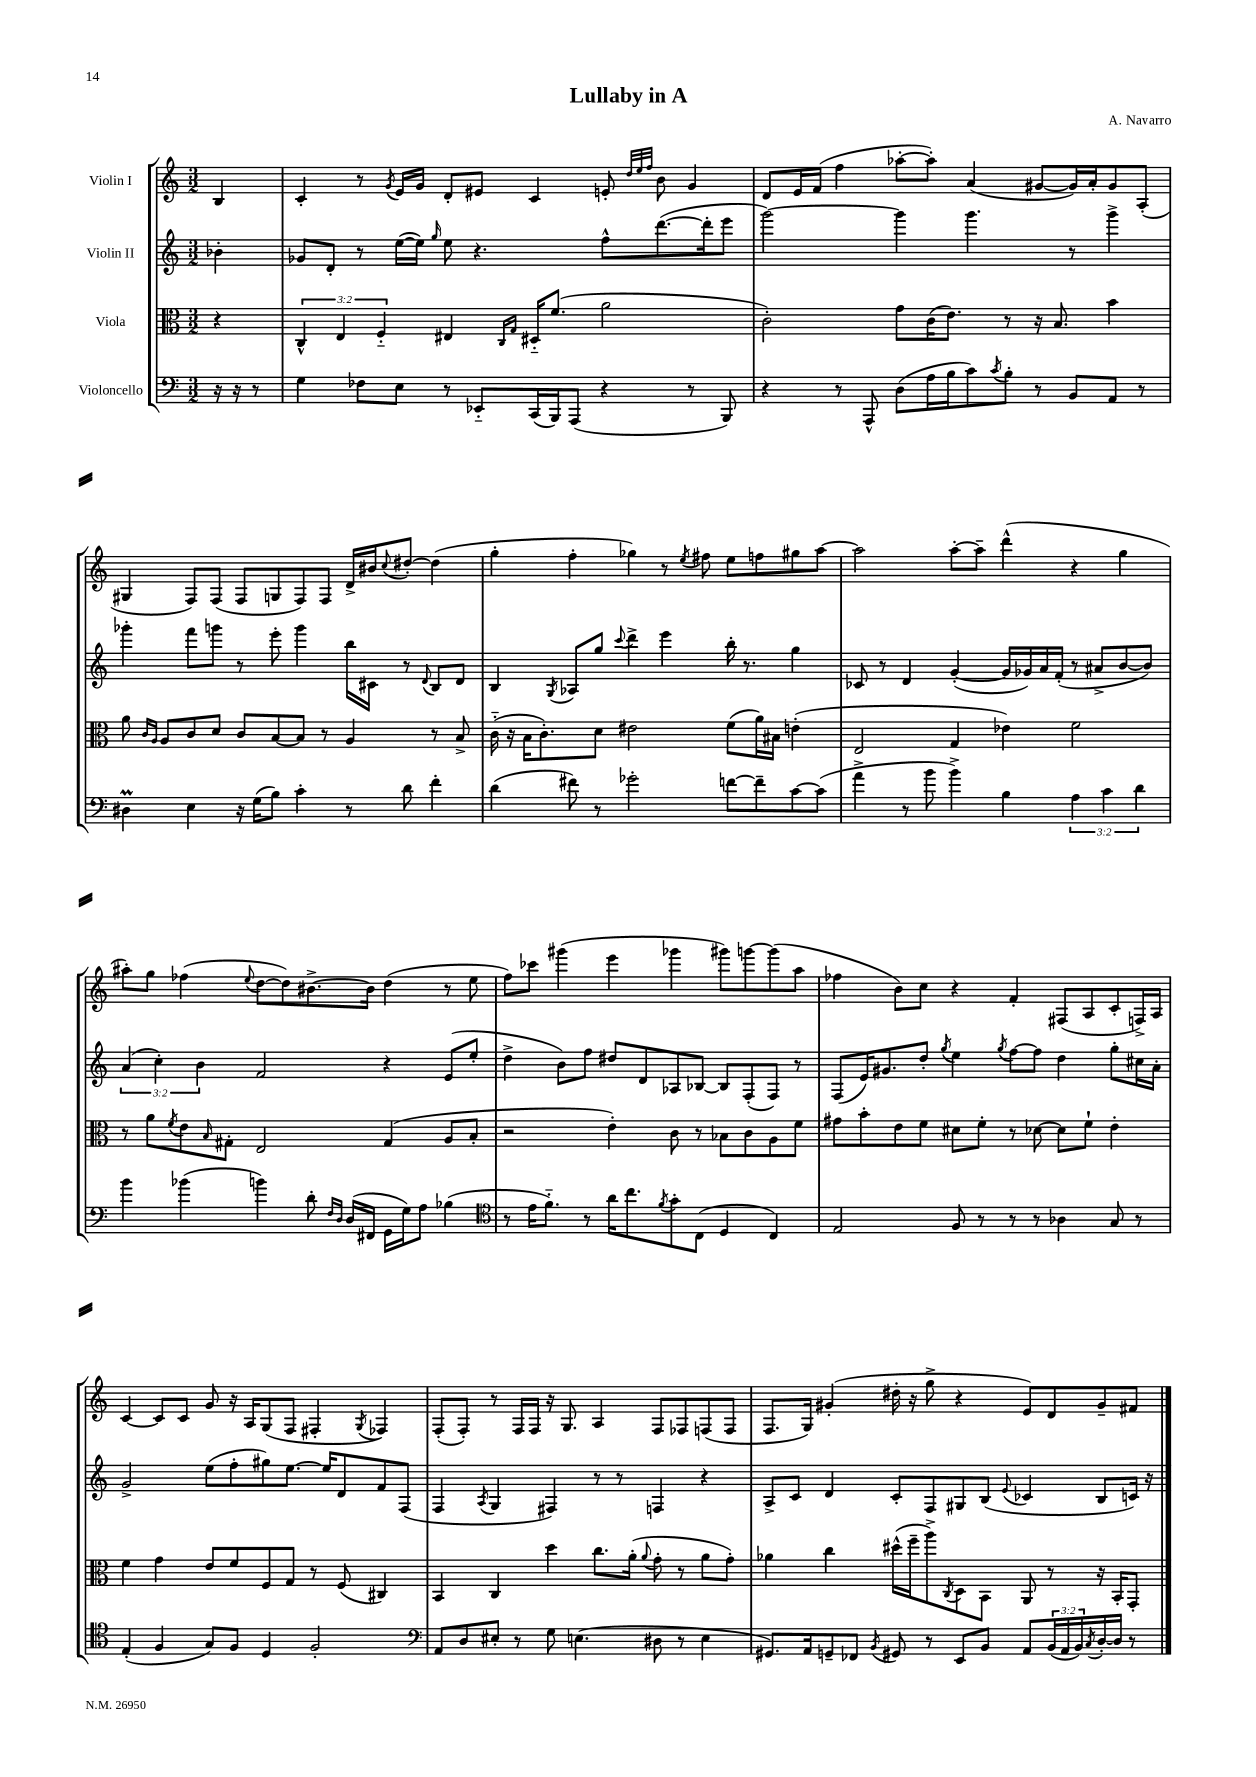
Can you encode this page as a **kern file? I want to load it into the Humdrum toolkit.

**kern	**kern	**kern	**kern
*part4	*part3	*part2	*part1
*staff4	*staff3	*staff2	*staff1
*I"Violoncello	*I"Viola	*I"Violin II	*I"Violin I
*clefF4	*clefC3	*clefG2	*clefG2
*k[]	*k[]	*k[]	*k[]
*M3/2	*M3/2	*M3/2	*M3/2
=	=	=	=
16r	4r	4b-X'\	4B/
16r	.	.	.
8r	.	.	.
=1	=1	=1	=1
4G\	6C^^/	8g-X/L	4c'/
.	.	8d'/J	.
.	6E/	.	.
8F-X\L	.	8r	8r
.	6F/	.	.
.	.	.	8qg/
8E\J	.	([16ee\LL	16e/LL
.	.	16ee\JJ])	16g/JJ
.	.	16qqgg/	.
8r	4E#X/	8ee\	8d'/L
8EE-X/L	.	4.r	8e#X/J
.	16qqC/LL	.	.
.	16qqG/JJ	.	.
(16CC/L	16D#X/KL	.	4c/
16BBB/J)	(8.f/J	.	.
(8AAA/J	.	.	.
4r	2a\	8ff^^\L	8en'/
.	.	.	32qqdd/LLL
.	.	.	32qqee/
.	.	.	32qqff/JJJ
.	.	([8.ddd\	8b\
8r	.	.	4g/
.	.	16ddd'\k]	.
8BBB/)	.	8eee\J	.
=2	=2	=2	=2
4r	2c'\)	[2ggg\)	8d/L
.	.	.	16e/L
.	.	.	(16f/JJ
8r	.	.	4ff\
8AAA^^/	.	.	.
(8D\L	8g\L	4ggg\]	[8aa-X'\L
16A\L	(16c\K	.	8aa-'\J])
16B\J	8.e\J)	.	.
8c\)	.	4.ggg\	(4a/
8qc/	.	.	.
8B'\J	8r	.	.
8r	16r	.	[8g#X/L
.	8.B/	.	.
8BB/L	.	8r	16g#/L])
.	.	.	16a'/J
8AA/J	4b\	4ggg^\	8g#/
8r	.	.	(8A'/J
!!LO:LB:g=z
=3	=3	=3	=3
4D#Xm\	8a\	4ggg-X'\	4G#X/
.	16qqc/LL	.	.
.	16qqA/JJ	.	.
.	8A/L	.	.
4E\	8c/	8fff\L	8F/L)
.	8d/J	8gggn\J	(8F/J
16r	8c/L	8r	8F/L
(16G\KL	.	.	.
8B\J)	[8B/	8eee'\	8Gn/
4c'\	8B/J]	4ggg\	8F/)
.	8r	.	8F/J
8r	4A/	16bb\LL	16d^/LL
.	.	16c#X\JJ	16b#X/J
.	.	.	8qqcc/
8d\	.	8r	[8dd#X'/J
.	.	8qqd/	.
4f'\	8r	8B/L	(4dd#\]
.	8B^/	8d/J	.
=4	=4	=4	=4
(4d\	(16c\	4B/	4gg'\
.	16r	.	.
.	16B\KL	.	.
.	8.c'\)	.	.
.	.	8qG/	.
8f#X\)	.	8A-X/L	4ff'\
8r	8d\J	8gg/J	.
.	.	8qqccc/	.
2g-X'\	2e#X\	4ddd^\	4gg-X\)
.	.	4eee\	8r
.	.	.	8qee/
.	.	.	8ff#X\
[8fn\L	(8f\L	16bb'\	8ee\L
.	.	8.r	.
8f~\]	16a\L)	.	8ffn\
.	16B#X\JJ	.	.
[8c\	(4en'\	4gg\	8gg#X\
(8c\J]	.	.	[8aa\J
=5	=5	=5	=5
4a^\	2E/	8c-X/	2aa\]
.	.	8r	.
8r	.	4d/	.
8b\	.	.	.
4b^\)	4G/	([4g'/	[8aa'\L
.	.	.	8aa~\J]
4B\	4e-X\)	16g/LL]	(4ddd^^\
.	.	16g-X/)	.
.	.	16a/	.
.	.	(16f'/JJ	.
6A\	2f\	8r	4r
.	.	8a#X^/L	.
6c\	.	.	.
.	.	[8b/	4gg\
6d\	.	.	.
.	.	8b/J])	.
!!LO:LB:g=z
=6	=6	=6	=6
4b\	8r	(6a/	8aa#X'\L)
.	8a\L	.	8gg\J
.	.	6cc'\)	.
.	8qf/	.	.
(4b-X\	8e\	.	(4ff-X\
.	.	6b\	.
.	16qqB/	.	.
.	8G#X'\J	.	.
.	.	.	8qqee/
4bn\)	2E/	2f/	[8dd\L
.	.	.	8dd\])
8d'\	.	.	[8.b#X^\
16qqF/LL	.	.	.
16qqD/JJ	.	.	.
(16D/LL	.	.	.
16FF#X/JJ	.	.	16b#\Jk]
16GG\LL	(4G#/	4r	(4dd\
16G\J)	.	.	.
8A\J	.	.	.
(4B-X\	8A/L	(8e/L	8r
.	8B'/J	8ee'/J	8ee\
=7	=7	=7	=7
*clefC4	*	*	*
8r	2r	4dd^\	8ff\L)
16e\KL	.	.	8ccc-X\J
8.f\J)	.	.	.
.	.	8b\L)	(4ggg#X\
8r	.	8ff\J	.
16a\KL	4e'\)	8dd#X/L	4eee\
8.cc\	.	.	.
.	.	8d/	.
8qf/	.	.	.
8g'\	8c\	8A-X/	4ggg-X\
(8C\J	8r	[8B-X/J	.
4D/	8B-X\L	8B-/L]	8ggg#X\L)
.	8c\	(8F'/	[8gggn\
4C/)	8A\	8F/J)	(8ggg\]
.	8f\J	8r	8aa\J
=8	=8	=8	=8
2E/	8g#X\L	(8F/L	4ff-X\
.	8b'\	16e/K)	.
.	.	8.g#X/	.
.	8e\	.	8b\L)
.	8f\J	8dd'/J	8cc\J
.	.	8qgg/	.
8F/	8d#X\L	4ee\	4r
8r	8f'\J	.	.
.	.	8qgg/	.
8r	8r	[8ff\L	4f'/
8r	[8d-X\	8ff\J]	.
4A-X\	8d-\L]	4dd\	(8F#X/L
.	8f`\J	.	8A/
8G/	4e'\	8gg'\L	8c'/
8r	.	16cc#X\L	16Fn^/L)
.	.	16a'\JJ	16A/JJ
!!LO:LB:g=z
=9	=9	=9	=9
(4E'/	4f\	2g^/	[4c/
4F/	4g\	.	8c/L]
.	.	.	8c/J
8G/L)	8e/L	(8ee\L	8g/
8F/J	8f/	8ff'\	16r
.	.	.	16A/KL
4D/	8F/	8gg#X\)	(8G/
.	8G/J	[8.ee\J	8F/J
2F'/	8r	.	4F#X'/
.	.	16ee/KL]	.
.	(8F/	8d/	.
.	.	.	8qG/
.	4C#X/)	8f/	4F-X/)
.	.	(8F/J	.
=10	=10	=10	=10
*clefF4	*	*	*
8AA/L	4BB/	4F/	(8F'/L
8D/	.	.	8F'/J)
.	.	8qA/	.
8E#X'/J	4C/	4G/	8r
8r	.	.	16F/LL
.	.	.	16F/JJ
8G\	4dd\	4F#X/)	16r
.	.	.	8.G/
(4.En\	.	.	.
.	8.cc\L	8r	4A/
.	.	8r	.
.	(16a'\Jk	.	.
.	8qqa/	.	.
8D#X\	8g'\	4Fn/	8F/L
8r	8r	.	8F-X/
4E\	8a\L	4r	(8Fn/
.	8g'\J)	.	8F/J
=11	=11	=11	=11
8.GG#X/L)	4a-X\	8A^/L	8.F/L
.	.	8c/J	.
16AA/k	.	.	16G/Jk)
8GGn~/	4cc\	4d/	(4g#X'/
8FF-X/J	.	.	.
8qBB/	.	.	.
8GG#X/	(16dd#X^^\LL	8c'/L	16dd#X'\
.	16ff~\J	.	16r
8r	8aa^\)	8F/	8gg^\
.	8qC/	.	.
8EE/L	8D\	8G#X/	4r
8BB/J	8BB\J	(8B/J	.
.	.	8qqe/	.
8AA/L	8AA/	4c-X/	8e/L)
(24BB/L	8r	.	8d/
24AA/	.	.	.
24BB/)	.	.	.
8qC/	.	.	.
[16D'/	16r	8B/L	8g#~/
16D/JJ]	16BB'/KL	.	.
8r	8GG'/J	16cn/Jk)	8f#X/J
.	.	16r	.
==	==	==	==
*-	*-	*-	*-
